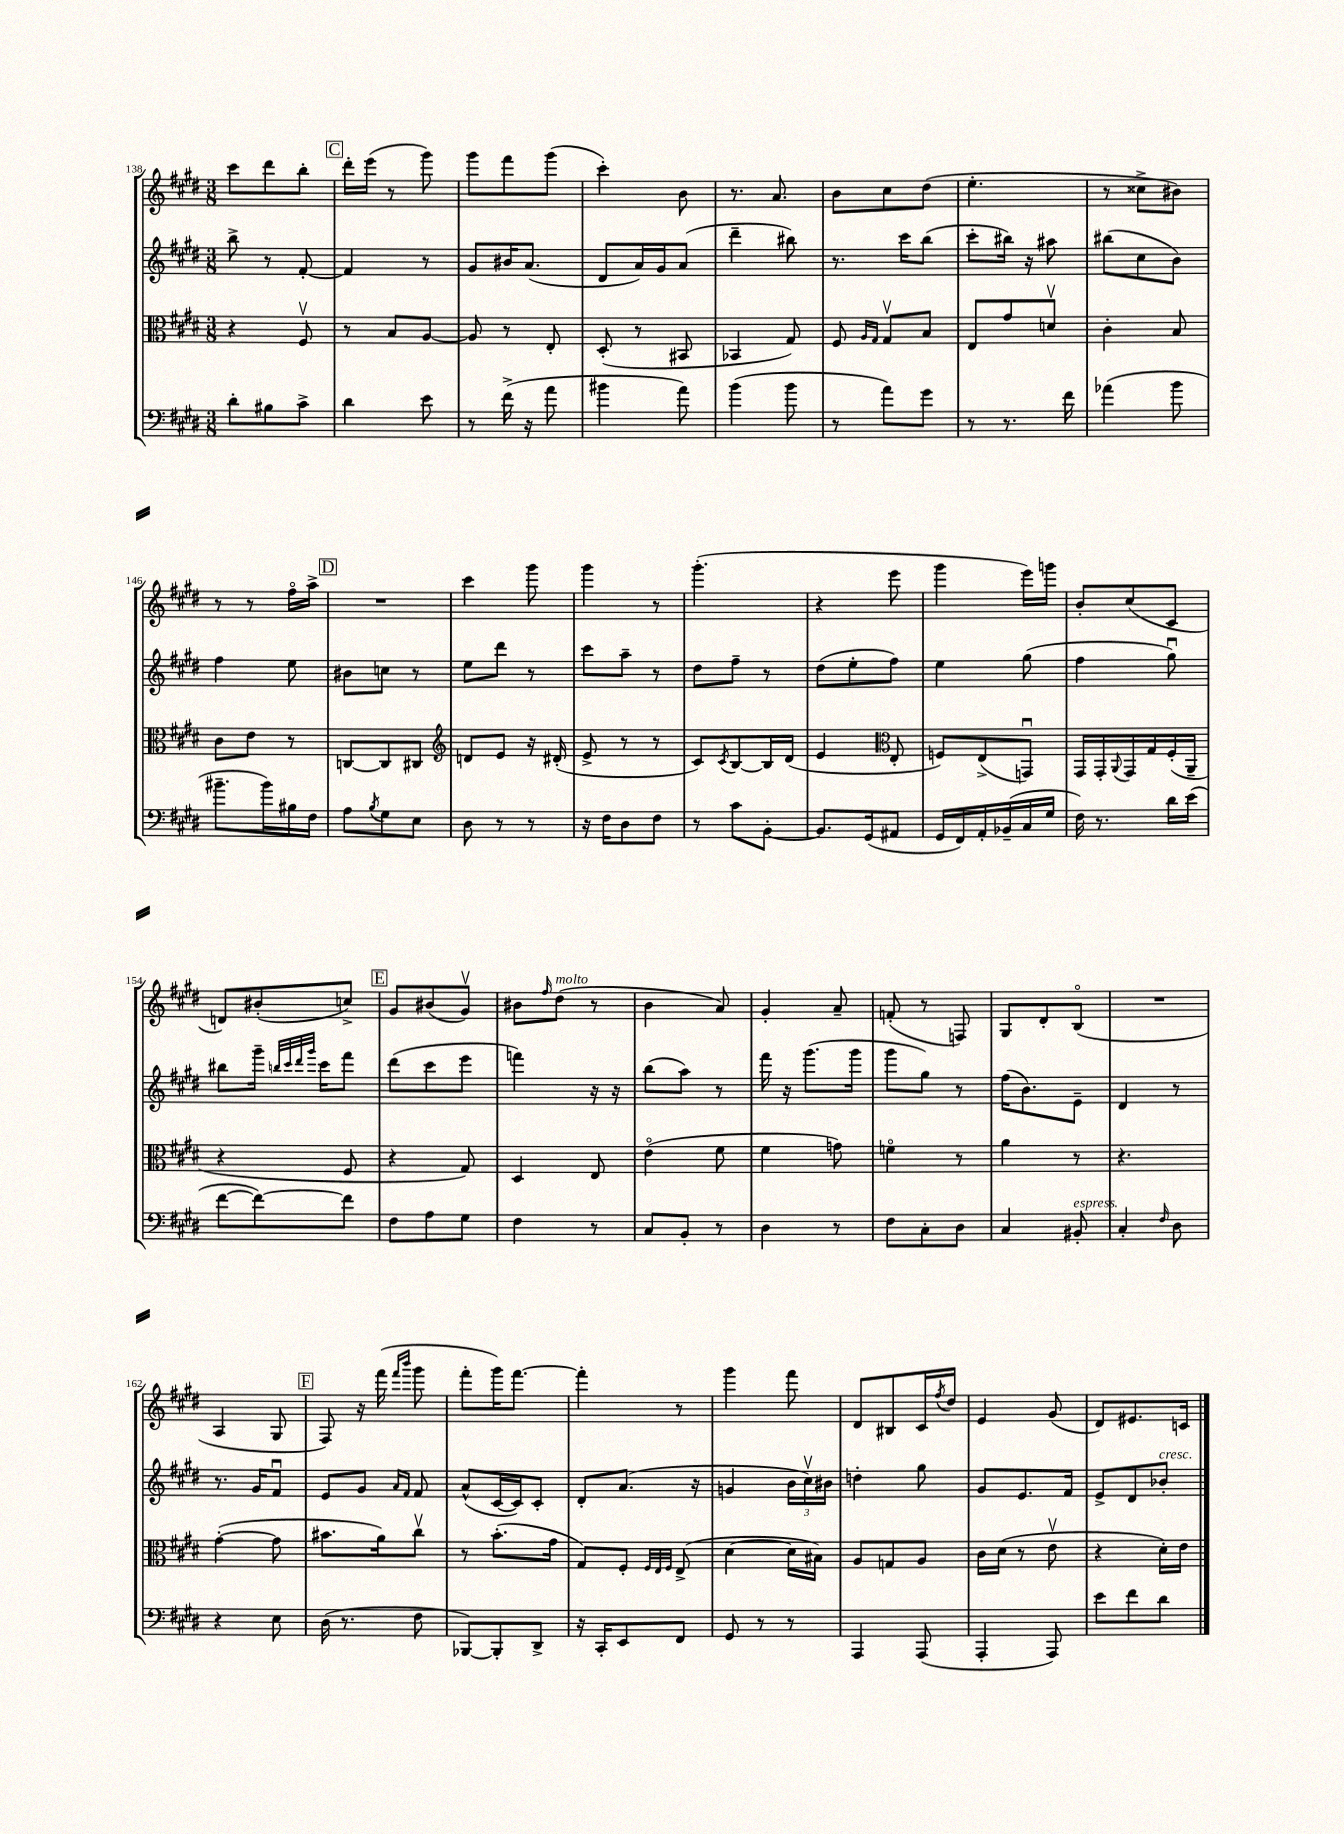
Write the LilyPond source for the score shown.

<<
\new StaffGroup <<
\new Staff = "s0" {
    \clef treble \key e \major \numericTimeSignature \time 3/8
    cis'''8 dis'''8 b''8-. |
    \mark \markup { \box "C" } dis'''16-. e'''16( r8 gis'''8) |
    gis'''8 fis'''8 gis'''8( |
    cis'''4-.) b'8 |
    r8. a'8. |
    b'8 cis''8 dis''8( |
    e''4.-. |
    r8 cisis''8-> bis'8) |
    r8 r8 fis''16\flageolet a''16-> |
    \mark \markup { \box "D" } R4. |
    cis'''4 gis'''8 |
    gis'''4 r8 |
    gis'''4.-.( |
    r4 e'''8 |
    gis'''4 e'''16) g'''16 |
    b'8-. cis''8( cis'8 |
    d'8) bis'8-.( c''8->) |
    \mark \markup { \box "E" } gis'8 bis'8( gis'8\upbow) |
    bis'8 \grace { fis''16 } dis''8^\markup { \italic "molto" }( r8 |
    b'4 a'8) |
    gis'4-. a'8-- |
    f'8-.( r8 f8) |
    gis8 dis'8-. b8\flageolet( |
    R4. |
    a4 gis8 |
    \mark \markup { \box "F" } fis8) r16 fis'''16( \grace { fis'''16 b'''16 } gis'''8 |
    fis'''8-. gis'''16) fis'''8.~ |
    fis'''4-. r8 |
    gis'''4 fis'''8 |
    dis'8 bis8 cis'16 \acciaccatura { fis''8 } dis''16 |
    e'4 gis'8( |
    dis'8) eis'8. c'16 \bar "|." |
}
\new Staff = "s1" {
    \clef treble \key e \major \numericTimeSignature \time 3/8
    b''8-> r8 fis'8~-. |
    \mark \markup { \box "C" } fis'4 r8 |
    gis'8 bis'16 a'8.( |
    dis'8 a'16) gis'16 a'8( |
    dis'''4-- bis''8) |
    r8. cis'''16 b''8( |
    cis'''8-. bis''16) r16 ais''8 |
    bis''8( cis''8 b'8) |
    fis''4 e''8 |
    \mark \markup { \box "D" } bis'8 c''8 r8 |
    e''8 dis'''8 r8 |
    cis'''8 a''8-- r8 |
    dis''8 fis''8-- r8 |
    dis''8( e''8-. fis''8) |
    e''4 gis''8( |
    fis''4 gis''8\downbow) |
    bis''8 gis'''16-- \grace { b''32 cis'''32 dis'''32 gis'''32 } cis'''16 fis'''8 |
    \mark \markup { \box "E" } dis'''8( cis'''8 e'''8 |
    f'''4) r16 r16 |
    b''8( a''8) r8 |
    fis'''16 r16 gis'''8.( gis'''16 |
    gis'''8 gis''8) r8 |
    fis''16( b'8.) e'8-- |
    dis'4 r8 |
    r8. gis'16 fis'8\downbow |
    \mark \markup { \box "F" } e'8 gis'8 \grace { a'16 fis'16 } fis'8 |
    a'8-^( cis'16~ cis'16) cis'8-. |
    dis'8-. a'8.( r16 |
    g'4 \tuplet 3/2 { b'16 cis''16\upbow) bis'16 } |
    d''4-. gis''8 |
    gis'8 e'8. fis'16 |
    e'8-> dis'8 bes'8-.^\markup { \italic "cresc." } \bar "|." |
}
\new Staff = "s2" {
    \clef alto \key e \major \numericTimeSignature \time 3/8
    r4 fis8\upbow |
    \mark \markup { \box "C" } r8 b8 a8~ |
    a8 r8 e8-. |
    dis8-.( r8 bis,8 |
    bes,4 gis8) |
    fis8 \grace { a16 gis16 } gis8\upbow b8 |
    e8 gis'8 d'8\upbow |
    cis'4-. b8 |
    cis'8 e'8 r8 |
    \mark \markup { \box "D" } c8~ c8 cis8 |
    \clef treble d'8 e'8 r16 dis'16-.( |
    e'8-> r8 r8 |
    cis'8) \acciaccatura { cis'8 } b8~ b16 dis'16( |
    e'4 \clef alto e8-. |
    f8) e8->( g,8\downbow) |
    gis,16 gis,16-. \appoggiatura { a,8 } gis,16 gis16 fis16-.( a,16-- |
    r4 fis8 |
    \mark \markup { \box "E" } r4 gis8) |
    dis4 e8 |
    e'4\flageolet( fis'8 |
    fis'4 g'8) |
    f'4\flageolet r8 |
    a'4 r8 |
    r4. |
    gis'4~-.( gis'8 |
    \mark \markup { \box "F" } bis'8. a'16) cis''8\upbow |
    r8 b'8.-.( gis'16 |
    gis8) fis8-. \grace { fis32 e32 fis32 } e8->( |
    dis'4~ dis'16 bis16) |
    a8 g8 a8 |
    cis'16 dis'16( r8 e'8\upbow |
    r4 dis'16-.) e'16 \bar "|." |
}
\new Staff = "s3" {
    \clef bass \key e \major \numericTimeSignature \time 3/8
    dis'8-. bis8 cis'8-> |
    \mark \markup { \box "C" } dis'4 e'8 |
    r8 fis'16->( r16 a'8 |
    bis'4 a'8) |
    b'4( b'8 |
    r8 a'8) gis'8 |
    r8 r8. fis'16 |
    aes'4( b'8 |
    bis'8.-- bis'16) bis16 fis16 |
    \mark \markup { \box "D" } a8 \acciaccatura { b8 } gis8 e8 |
    dis8 r8 r8 |
    r16 fis16 dis8 fis8 |
    r8 cis'8 b,8~-. |
    b,8. gis,16( ais,8 |
    gis,16 fis,16) a,16-. bes,16--( cis16 gis16 |
    fis16) r8. dis'16 e'16( |
    fis'8~ fis'8~) fis'8 |
    \mark \markup { \box "E" } fis8 a8 gis8 |
    fis4 r8 |
    cis8 b,8-. r8 |
    dis4 r8 |
    fis8 cis8-. dis8 |
    cis4 bis,8-.^\markup { \italic "espress." } |
    cis4-. \grace { fis16 } dis8 |
    r4 e8 |
    \mark \markup { \box "F" } dis16( r8. fis8 |
    bes,,8~) bes,,8-. dis,8-> |
    r16 cis,16-. e,8 fis,8 |
    gis,8 r8 r8 |
    a,,4 a,,8( |
    a,,4-. a,,8) |
    e'8 fis'8 dis'8 \bar "|." |
}
>>
>>
\layout { \context { \Score currentBarNumber = #138 } }
